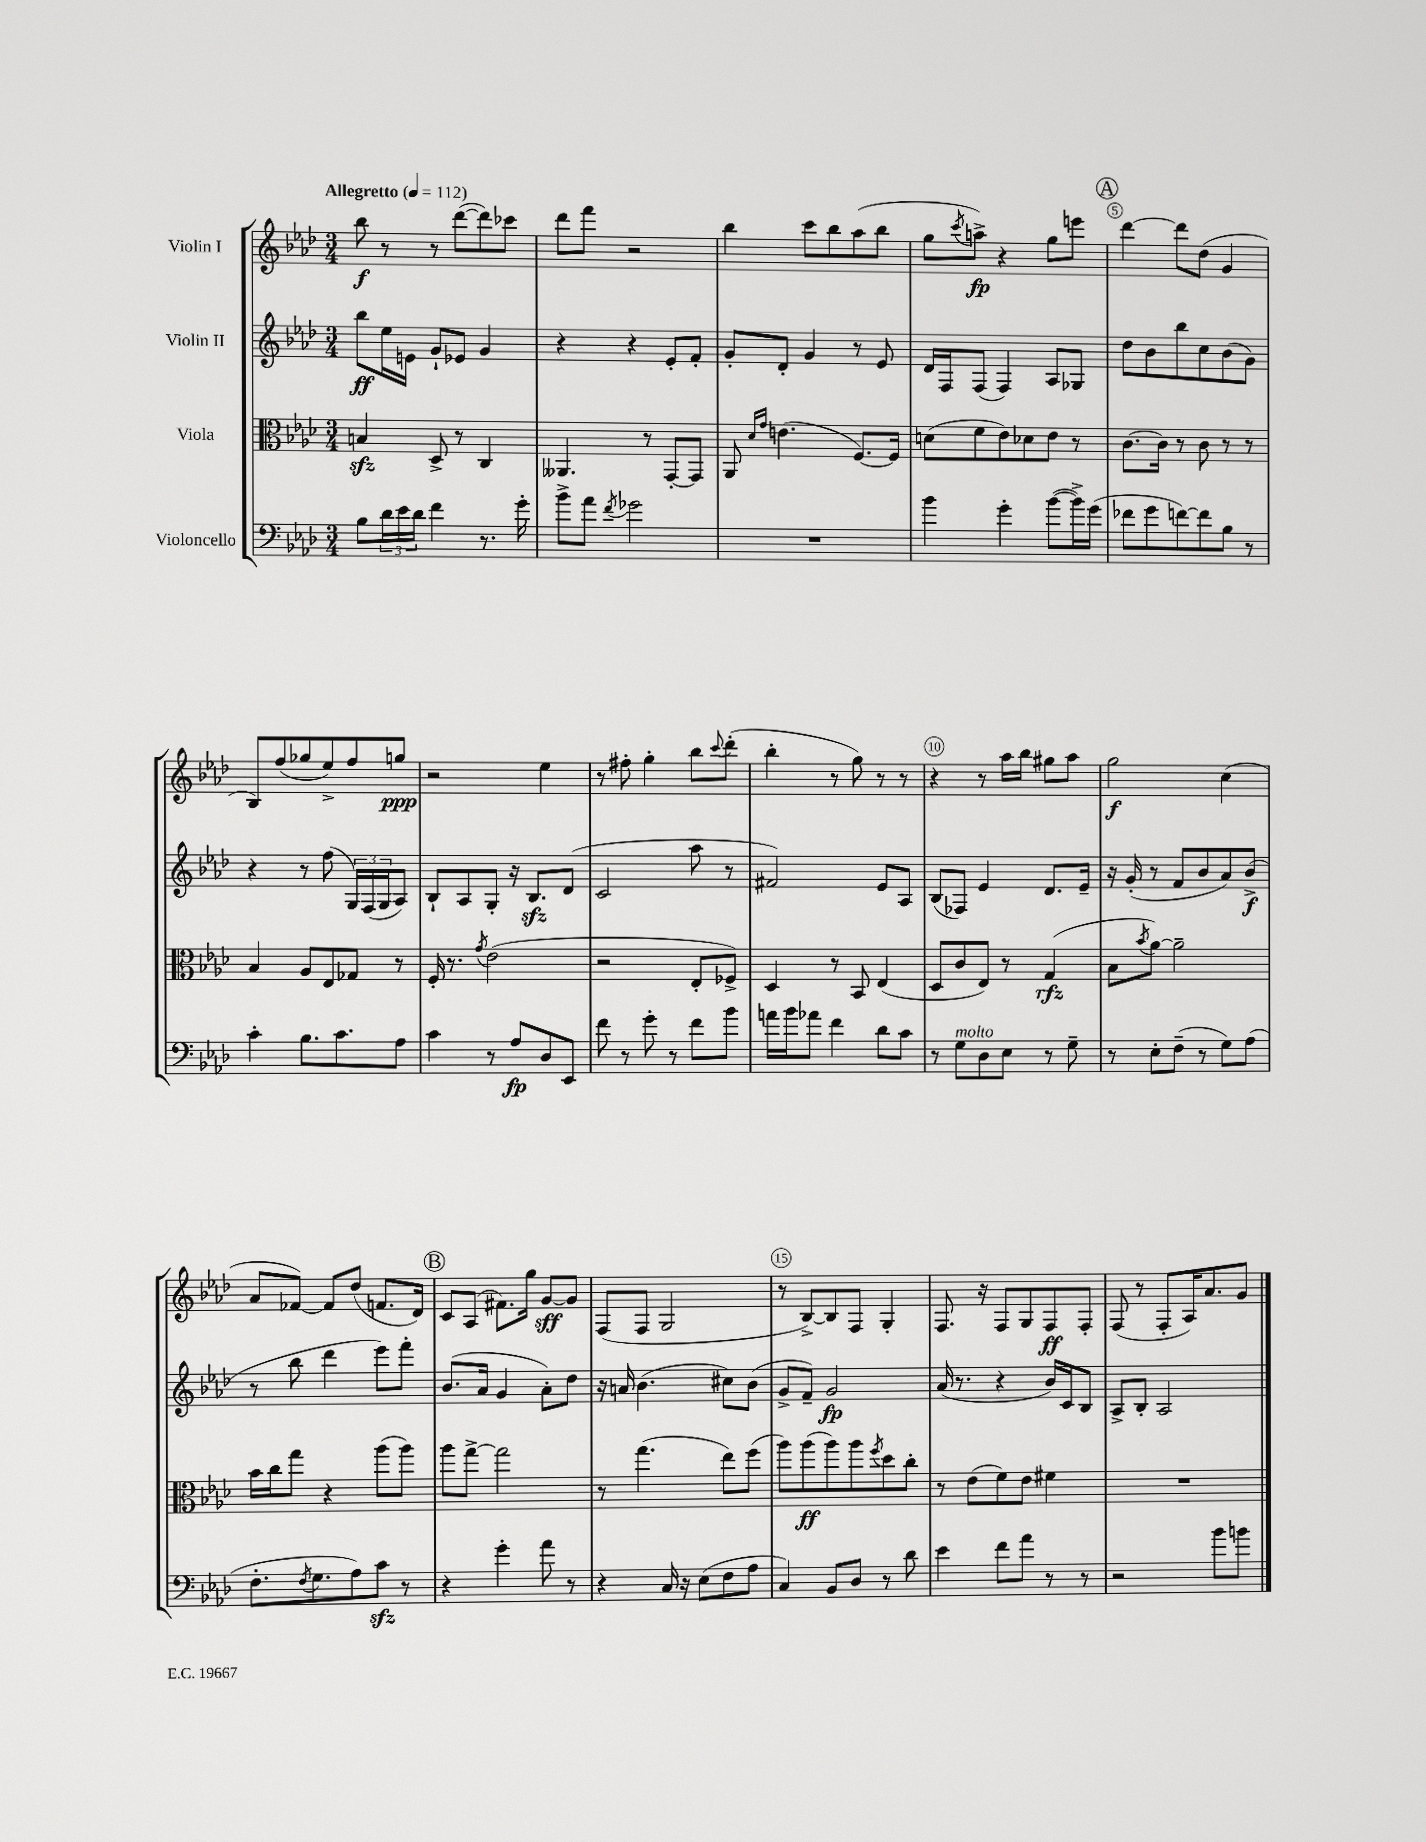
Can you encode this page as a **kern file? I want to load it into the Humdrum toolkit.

**kern	**dynam	**kern	**dynam	**kern	**dynam	**kern	**dynam
*part4	*part4	*part3	*part3	*part2	*part2	*part1	*part1
*staff4	*staff4	*staff3	*staff3	*staff2	*staff2	*staff1	*staff1
*I"Violoncello	*	*I"Viola	*	*I"Violin II	*	*I"Violin I	*
*clefF4	*	*clefC3	*	*clefG2	*	*clefG2	*
*k[b-e-a-d-]	*	*k[b-e-a-d-]	*	*k[b-e-a-d-]	*	*k[b-e-a-d-]	*
*M3/4	*	*M3/4	*	*M3/4	*	*M3/4	*
*MM112	*	*MM112	*	*MM112	*	*MM112	*
=1	=1	=1	=1	=1	=1	=1	=1
!	!	!	!	!	!	!LO:TX:a:B:t=Allegretto	!
8B-\L	.	4Bnzz/	.	8bb-\L	ff	8bb-\	f
24d-\L	.	.	.	16ee-\L	.	8r	.
24e-\	.	.	.	.	.	.	.
.	.	.	.	16en\JJ	.	.	.
24d-\JJ	.	.	.	.	.	.	.
4f\	.	8D-^/	.	8g`/L	.	8r	.
.	.	8r	.	8e-X/J	.	([8ddd-\L	.
8.r	.	4C/	.	4g/	.	8ddd-\])	.
.	.	.	.	.	.	8ccc-X\J	.
16g'\	.	.	.	.	.	.	.
=2	=2	=2	=2	=2	=2	=2	=2
8b-^\L	.	4.AA--X/	.	4r	.	8ddd-\L	.
8a-\J	.	.	.	.	.	8fff\J	.
8qf/	.	.	.	.	.	.	.
2g-X\	.	.	.	4r	.	2r	.
.	.	8r	.	.	.	.	.
.	.	[8GG'/L	.	8e-'/L	.	.	.
.	.	8GG/J]	.	8f'/J	.	.	.
=3	=3	=3	=3	=3	=3	=3	=3
2.r	.	8AA-/	.	8g'/L	.	4bb-\	.
.	.	16qqd-/LL	.	.	.	.	.
.	.	16qqg/JJ	.	.	.	.	.
.	.	(4.en\	.	8d-'/J	.	.	.
.	.	.	.	4g/	.	8ccc\L	.
.	.	.	.	.	.	8bb-\	.
.	.	[8.F/L)	.	8r	.	(8aa-\	.
.	.	.	.	8e-/	.	8bb-\J	.
.	.	16F/Jk]	.	.	.	.	.
=4	=4	=4	=4	=4	=4	=4	=4
4b-\	.	(8dn\L	.	16d-/LL	.	8gg\L	.
.	.	.	.	16F/J	.	.	.
.	.	.	.	.	.	8qccc/	.
.	.	8f\	.	(8F/J	.	8aan^\J)	fp
4g'\	.	8e-\)	.	4F/)	.	4r	.
.	.	8d-X\	.	.	.	.	.
([8b-\L	.	8e-\J	.	8A-/L	.	8gg\L	.
16b-^\L])	.	8r	.	8G-X/J	.	8eeen\J	.
(16g\JJ	.	.	.	.	.	.	.
!!LO:REH:place=s1:t=A
=5	=5	=5	=5	=5	=5	=5	=5
8f-X\L	.	[8.c\L	.	8dd-\L	.	[4ddd-\	.
8g\	.	.	.	8b-\	.	.	.
.	.	16c\Jk]	.	.	.	.	.
[8fn\)	.	8r	.	8bb-\	.	8ddd-\L]	.
8f\]	.	8c\	.	8cc\	.	(8dd-\J	.
8B-\J	.	8r	.	(8b-\	.	4g/	.
8r	.	8r	.	8g\J)	.	.	.
!!LO:LB:g=z
=6	=6	=6	=6	=6	=6	=6	=6
4c'\	.	4B-/	.	4r	.	8B-/L)	.
.	.	.	.	.	.	(8ff/	.
8.B-\L	.	8A-/L	.	8r	.	8gg-X/	.
.	.	8E-/	.	(8ff\	.	8ee-^/)	.
8.c\	.	.	.	.	.	.	.
.	.	8G-X/J	.	24G/LL)	.	8ff/	.
.	.	.	.	(24F/	.	.	.
.	.	.	.	24G/J	.	.	.
8A-\J	.	8r	.	8A-/J)	.	8ggn/J	ppp
=7	=7	=7	=7	=7	=7	=7	=7
4c\	.	16F'/	.	8B-`/L	.	2r	.
.	.	8.r	.	.	.	.	.
.	.	.	.	8A-/	.	.	.
.	.	8qg/	.	.	.	.	.
8r	.	(2e-\	.	8G'/J	.	.	.
8A-/L	fp	.	.	16r	.	.	.
.	.	.	.	8.B-zz/L	.	.	.
8D-/	.	.	.	.	.	4ee-\	.
8EE-/J	.	.	.	(8d-/J	.	.	.
=8	=8	=8	=8	=8	=8	=8	=8
8f\	.	2r	.	2c/	.	8r	.
8r	.	.	.	.	.	8ff#X'\	.
8g'\	.	.	.	.	.	4gg'\	.
8r	.	.	.	.	.	.	.
8f\L	.	8E-'/L	.	8aa-\	.	8bb-\L	.
.	.	.	.	.	.	8qqccc/	.
8b-\J	.	8F-X^/J)	.	8r	.	(8ddd-'\J	.
=9	=9	=9	=9	=9	=9	=9	=9
16an\LL	.	4D-/	.	2f#X/)	.	4bb-'\	.
16b-\J	.	.	.	.	.	.	.
8a-X\J	.	.	.	.	.	.	.
4f\	.	8r	.	.	.	8r	.
.	.	8BB-/	.	.	.	8gg\)	.
8d-\L	.	(4E-/	.	8e-/L	.	8r	.
8c\J	.	.	.	8A-/J	.	8r	.
=10	=10	=10	=10	=10	=10	=10	=10
8r	.	8D-/L	.	(8B-/L	.	4r	.
!LO:TX:a:i:t=molto	!	!	!	!	!	!	!
8G\L	.	8c/	.	8F-X/J)	.	.	.
8D-\	.	8E-/J)	.	4e-/	.	8r	.
8E-\J	.	8r	.	.	.	16aa-\LL	.
.	.	.	.	.	.	16bb-\JJ	.
8r	.	(4G/	rfz	8.d-/L	.	8gg#X\L	.
8G~\	.	.	.	.	.	8aa-\J	.
.	.	.	.	16e-~/Jk	.	.	.
=11	=11	=11	=11	=11	=11	=11	=11
8r	.	8B-\L	.	16r	.	2gg\	f
.	.	.	.	(16g'/	.	.	.
.	.	8qb-/	.	.	.	.	.
8E-'\L	.	[8a-\J)	.	8r	.	.	.
(8F~\J	.	2a-~\]	.	8f/L	.	.	.
8r	.	.	.	8b-/	.	.	.
8G\L)	.	.	.	8a-/)	.	(4cc\	.
(8A-\J	.	.	.	(8b-^/J	f	.	.
!!LO:LB:g=z
=12	=12	=12	=12	=12	=12	=12	=12
8.F'\L	.	16b-\LL	.	8r	.	8a-/L	.
.	.	16cc\J	.	.	.	.	.
.	.	8gg\J	.	8bb-\	.	[8f-X/J)	.
8qF/	.	.	.	.	.	.	.
8.G\	.	.	.	.	.	.	.
.	.	4r	.	4ddd-\	.	8f-/L]	.
8A-\)	.	.	.	.	.	(8dd-/J	.
8czz\J	.	(8aa-\L	.	8eee-\L)	.	8.fn/L	.
8r	.	8aa-\J)	.	8fff'\J	.	.	.
.	.	.	.	.	.	16d-/Jk)	.
!!LO:REH:place=s1:t=B
=13	=13	=13	=13	=13	=13	=13	=13
4r	.	8aa-\L	.	(8.b-/L	.	8c/L	.
.	.	[8gg^\J	.	.	.	(8A-/J	.
.	.	.	.	16a-/Jk	.	.	.
4g'\	.	2gg\]	.	4g/	.	8.f#X\L)	.
.	.	.	.	.	.	16gg\Jk	.
8a-\	.	.	.	8a-'\L)	.	[8g/L	sff
8r	.	.	.	8dd-\J	.	8g/J]	.
=14	=14	=14	=14	=14	=14	=14	=14
4r	.	8r	.	16r	.	(8F/L	.
.	.	.	.	16an/	.	.	.
.	.	(4.gg\	.	(4.b-\	.	8F/J	.
16C/	.	.	.	.	.	2G/	.
16r	.	.	.	.	.	.	.
(8E-\L	.	.	.	.	.	.	.
8F\	.	8ee-\L)	.	8cc#X\L)	.	.	.
8A-\J	.	(8ff\J	.	(8b-\J	.	.	.
=15	=15	=15	=15	=15	=15	=15	=15
4C/)	.	8aa-\L)	.	8g^/L	.	8r	.
.	.	(8aa-\	ff	8f~/J)	.	[8B-^/L)	.
8BB-/L	.	8aa-\)	.	2g/	fp	8B-/]	.
8D-/J	.	8aa-\	.	.	.	8F/J	.
.	.	8qff/	.	.	.	.	.
8r	.	8dd-\	.	.	.	4G'/	.
8d-\	.	8cc'\J	.	.	.	.	.
=16	=16	=16	=16	=16	=16	=16	=16
4e-\	.	8r	.	(16a-/	.	8.F/	.
.	.	.	.	8.r	.	.	.
.	.	(8e-\L	.	.	.	.	.
.	.	.	.	.	.	16r	.
8f\L	.	8f\)	.	4r	.	8F/L	.
8a-\J	.	8e-\J	.	.	.	8G/	.
8r	.	4f#X\	.	16b-/LL)	.	8F/	ff
.	.	.	.	16c/J	.	.	.
8r	.	.	.	8B-/J	.	8F'/J	.
=17	=17	=17	=17	=17	=17	=17	=17
2r	.	2.r	.	8A-^/L	.	(8F/	.
.	.	.	.	8B-'/J	.	8r	.
.	.	.	.	2A-/	.	8F'/L	.
.	.	.	.	.	.	16A-/K)	.
.	.	.	.	.	.	8.a-/	.
8b-\L	.	.	.	.	.	.	.
8bn\J	.	.	.	.	.	8g/J	.
==	==	==	==	==	==	==	==
*-	*-	*-	*-	*-	*-	*-	*-
